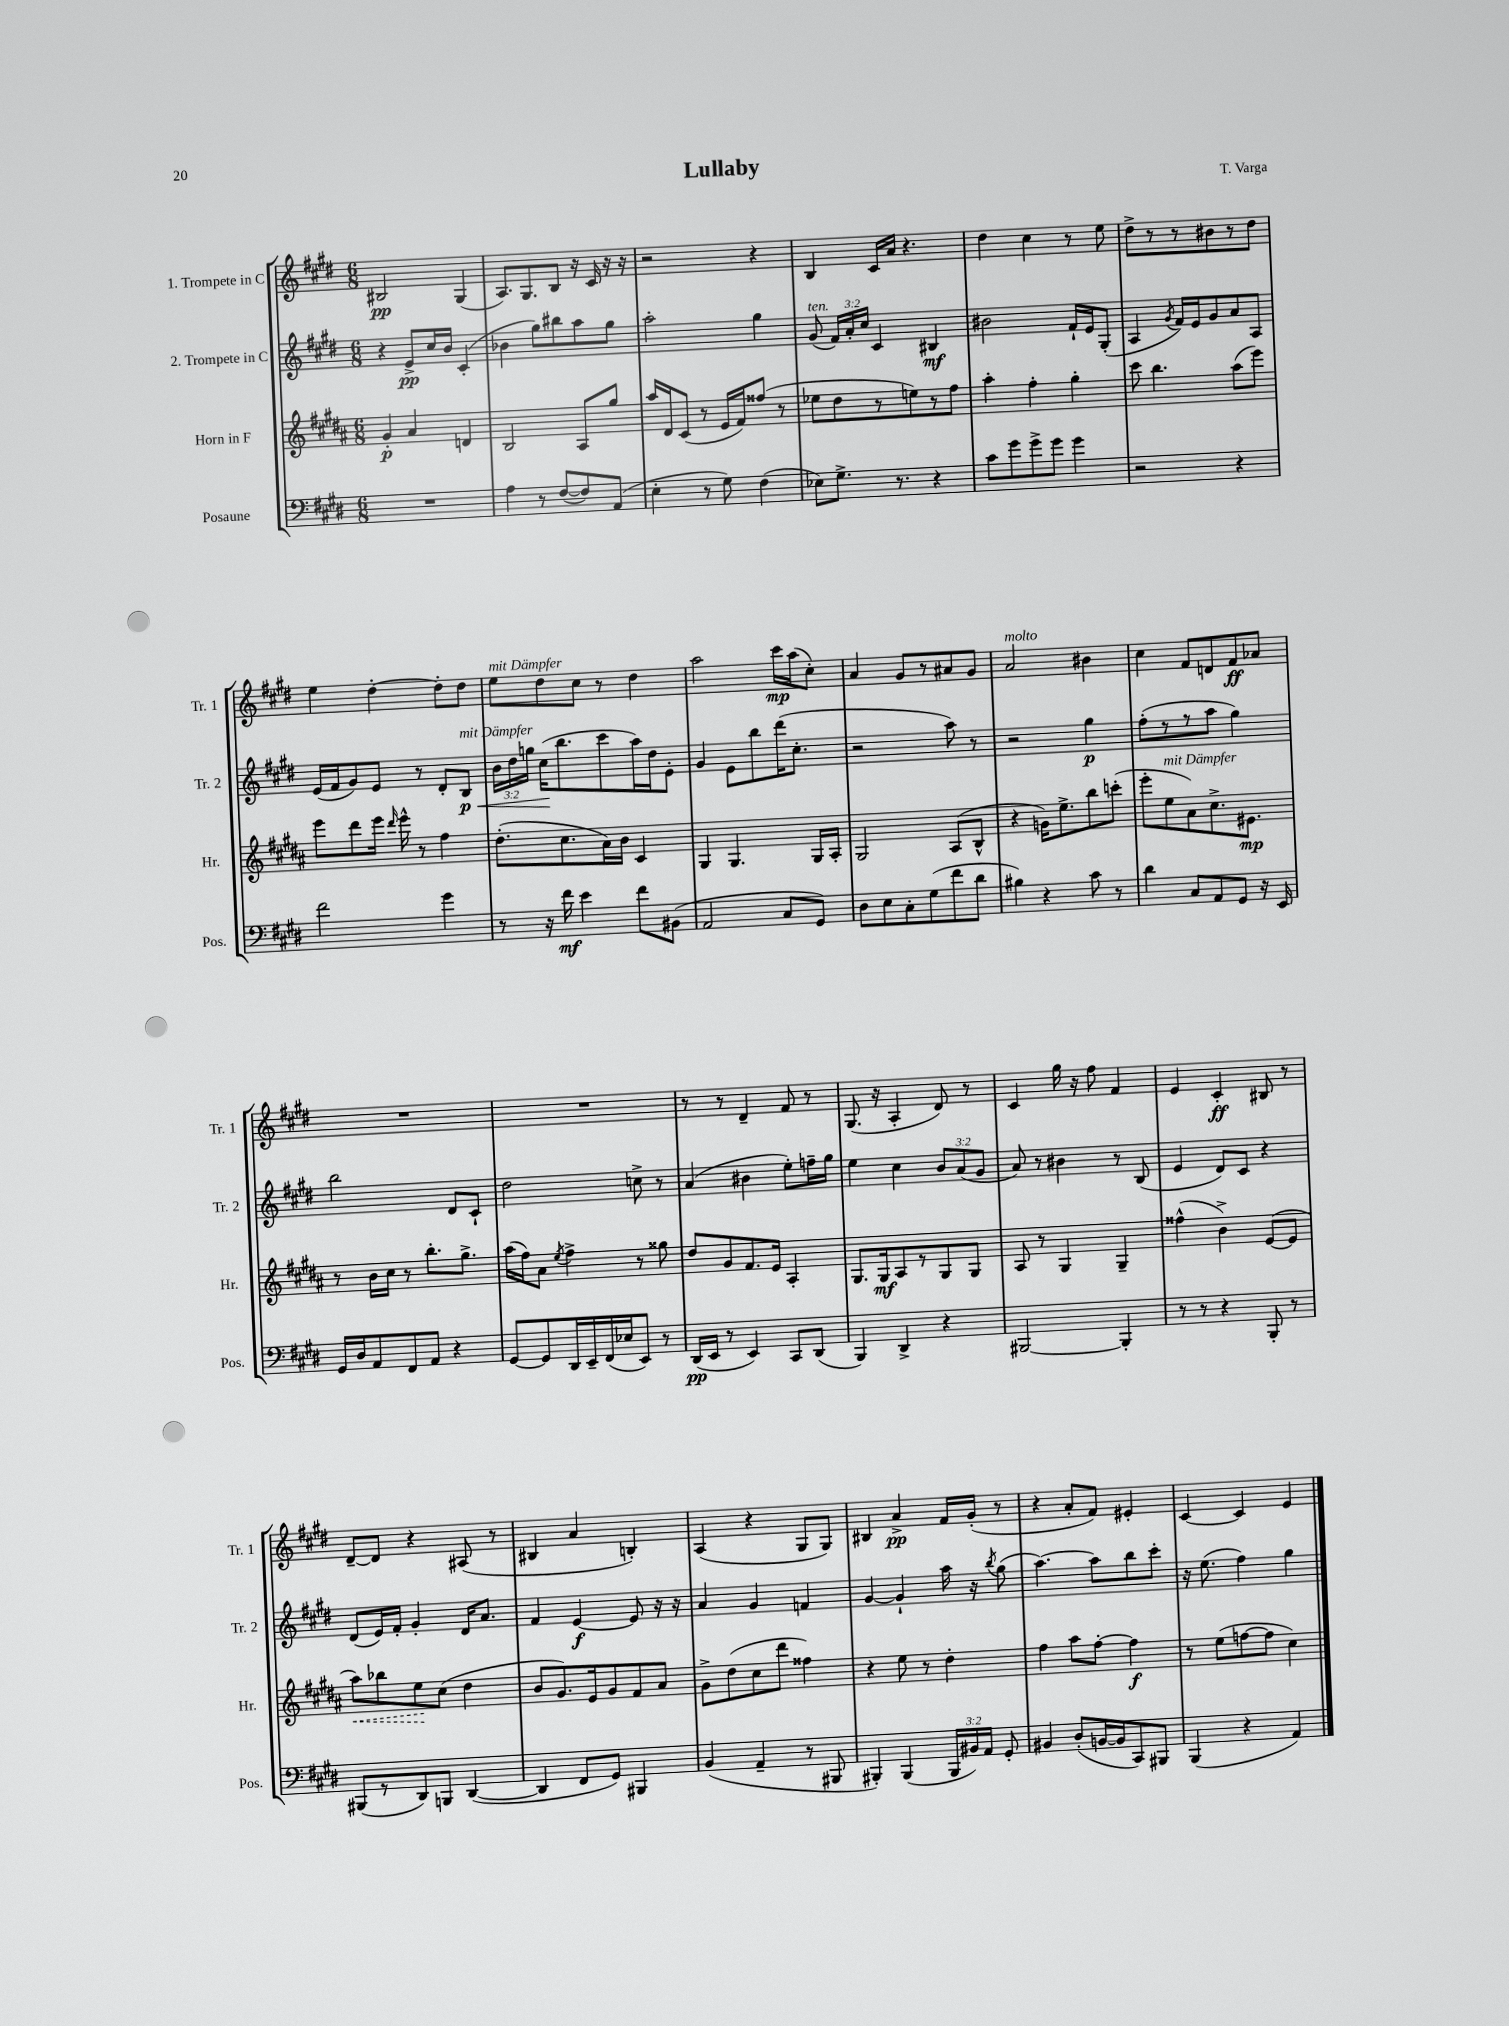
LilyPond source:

\header { title = "Lullaby" composer = "T. Varga" }
<<
\new StaffGroup <<
\new Staff = "s0" \with { instrumentName = "1. Trompete in C" shortInstrumentName = "Tr. 1" } {
    \clef treble \key e \major \numericTimeSignature \time 6/8
    \autoBeamOff bis2\pp gis4( |
    a8.[) gis8. b8] r16 cis'16 r16 r16 |
    r2 r4 |
    b4 cis'16[ a'16] r4. |
    dis''4 cis''4 r8 e''8 |
    dis''8[-> r8 r8 bis'8 r8 dis''8] |
    e''4 dis''4~-. dis''8[-. dis''8] |
    e''8[^\markup { \italic "mit Dämpfer" } dis''8 cis''8] r8 dis''4 |
    a''2 cis'''16[\mp a''16( cis''8]-.) |
    a'4 gis'8[ r8 ais'8 gis'8] |
    a'2^\markup { \italic "molto" } bis'4 |
    cis''4 fis'8[ d'8 fis'8\ff aes'8] |
    R2. |
    R2. |
    r8 r8 dis'4-- fis'8 r8 |
    gis8.( r16 a4-. dis'8) r8 |
    cis'4 gis''16 r16 fis''8 fis'4 |
    e'4 cis'4-.\ff bis8 r8 |
    dis'8[~-- dis'8] r4 ais8( r8 |
    bis4 a'4 b4-.) |
    a4( r4 gis8[ gis8]) |
    bis4 a'4->\pp fis'16[ gis'16]-.( r8 |
    r4 a'8[-. fis'8]) eis'4-. |
    cis'4~ cis'4 e'4 \bar "|." |
}
\new Staff = "s1" \with { instrumentName = "2. Trompete in C" shortInstrumentName = "Tr. 2" } {
    \clef treble \key e \major \numericTimeSignature \time 6/8 \override Staff.TupletNumber.text = #tuplet-number::calc-fraction-text
    \autoBeamOff r4 e'8[->\pp cis''16 b'16] cis'4-.( |
    bes'4 gis''8[) bis''8 a''8 gis''8] |
    a''2-. gis''4 |
    gis'8^\markup { \italic "ten." }( \tuplet 3/2 { fis'16[) a'16-. cis''16] } cis'4 bis4\mf |
    bis'2 fis'16[-! e'16 gis8]-.( |
    a4 \acciaccatura { gis'8 } fis'16[) e'16 gis'8 a'8 a8] |
    e'16[( fis'16 gis'8) e'8] r8 dis'8[-. b8]\p\<^\markup { \italic "mit Dämpfer" } |
    \tuplet 3/2 { b'16[ dis''16 g''16] } cis''16[\!( b''8. cis'''8 a''16) dis''16 e'8]-. |
    gis'4 e'8[ b''8 dis'''16( cis''8.]-. |
    r2 a''8) r8 |
    r2 gis''4\p |
    fis''8[-.( r8 r8 a''8] gis''4) |
    b''2 dis'8[ cis'8]-! |
    dis''2 c''8-> r8 |
    a'4( bis'4 e''8[-.) f''16-- gis''16] |
    e''4 cis''4 \tuplet 3/2 { b'8[ a'8( gis'8] } |
    a'8) r8 bis'4 r8 b8( |
    e'4 dis'8[) cis'8] r4 |
    dis'8[( e'16) fis'16]-. gis'4-. dis'16[ a'8.] |
    fis'4 e'4~\f e'8 r16 r16 |
    a'4 gis'4 f'4 |
    gis'4~ gis'4-! a''16 r16 \acciaccatura { b''8 } gis''8( |
    a''4.~) a''8[ b''8 cis'''8]-. |
    r16 e''8.( fis''4) gis''4 \bar "|." |
}
\new Staff = "s2" \with { instrumentName = "Horn in F" shortInstrumentName = "Hr." } {
    \clef treble \key b \major \numericTimeSignature \time 6/8
    \autoBeamOff gis'4-.\p ais'4 d'4 |
    b2 ais8[ gis''8] |
    ais''16[ dis'16 cis'8]( r8 e'16[ fis'16) fisis''8]( r8 |
    ees''8[ dis''8 r8 e''8) r8 fis''8] |
    ais''4-. fis''4-. gis''4-. |
    cis'''8 b''4. ais''8[( e'''8]) |
    e'''8[ dis'''8 e'''16] \grace { dis'''16 } e'''16-^ r8 fis''4 |
    dis''8.[-.( cis''8. ais'16) b'16] cis'4 |
    gis4 gis4. gis16[ ais16]-. |
    gis2 ais8[( b8]-^ |
    r4 g'16[) e''8.-> b''8 c'''8]-.( |
    e'''8[-. e''8^\markup { \italic "mit Dämpfer" } ais'8) cis''8.-> eis'8.]\mp |
    r8 b'16[ cis''16] r8 b''8.[-. gis''8.]-> |
    ais''16[( fis''16) ais'8] \acciaccatura { e''8 } fis''4-> r8 gisis''8 |
    dis''8[ gis'8 fis'8. e'16] ais4-. |
    gis8.[ gis16\mf ais8 r8 gis8 gis8] |
    ais8 r8 gis4 gis4-- |
    fisis''4-^( b'4->) e'8[~( e'8] |
    \once \override Hairpin.style = #'dashed-line ais''8[\<) bes''8 e''8\! cis''8]( dis''4 |
    b'8[ gis'8.) e'16 gis'8 fis'8 ais'8] |
    gis'8[-> dis''8( cis''8 dis'''8] fisis''4) |
    r4 e''8 r8 dis''4-. |
    fis''4 ais''8[ fis''8]~-. fis''4\f |
    r8 e''8[( f''8~ f''8] cis''4) \bar "|." |
}
\new Staff = "s3" \with { instrumentName = "Posaune" shortInstrumentName = "Pos." } {
    \clef bass \key e \major \numericTimeSignature \time 6/8 \override Staff.TupletNumber.text = #tuplet-number::calc-fraction-text
    \autoBeamOff R2. |
    a4 r8 fis8[~( fis8) a,8]( |
    e4-. r8 gis8) fis4( |
    ees8[) gis8.]-> r8. r4 |
    cis'8[ gis'8 gis'8-> gis'8] gis'4 |
    r2 r4 |
    fis'2 gis'4 |
    r8 r16 fis'16\mf e'4 fis'8[ bis,8]( |
    a,2 cis8[ gis,8]) |
    dis8[ e8 cis8-. gis8( fis'8 dis'8] |
    bis4) r4 cis'8 r8 |
    dis'4 cis8[ a,8 gis,8] r16 e,16 |
    gis,16[ dis16 a,8 fis,8 a,8] r4 |
    gis,8[~ gis,8 dis,16 e,16-- fis,16( ees16 e,8]) r8 |
    dis,16[\pp( e,16] r8 e,4) cis,8[ dis,8]( |
    b,,4) dis,4-> r4 |
    bis,,2~ bis,,4-. |
    r8 r8 r4 b,,8-. r8 |
    bis,,8[( r8 dis,8) b,,8] dis,4~( |
    dis,4 fis,8[ gis,8]) bis,,4 |
    b,4( a,4-- r8 bis,,8 |
    bis,,4-.) bis,,4( \tuplet 3/2 { bis,,16[ bis,16) a,16] } gis,8-. |
    bis,4 dis8[-.( b,16~ b,16 cis,8) bis,,8] |
    b,,4( r4 a,4) \bar "|." |
}
>>
>>
\layout { \context { \Score \remove "Bar_number_engraver" } }
